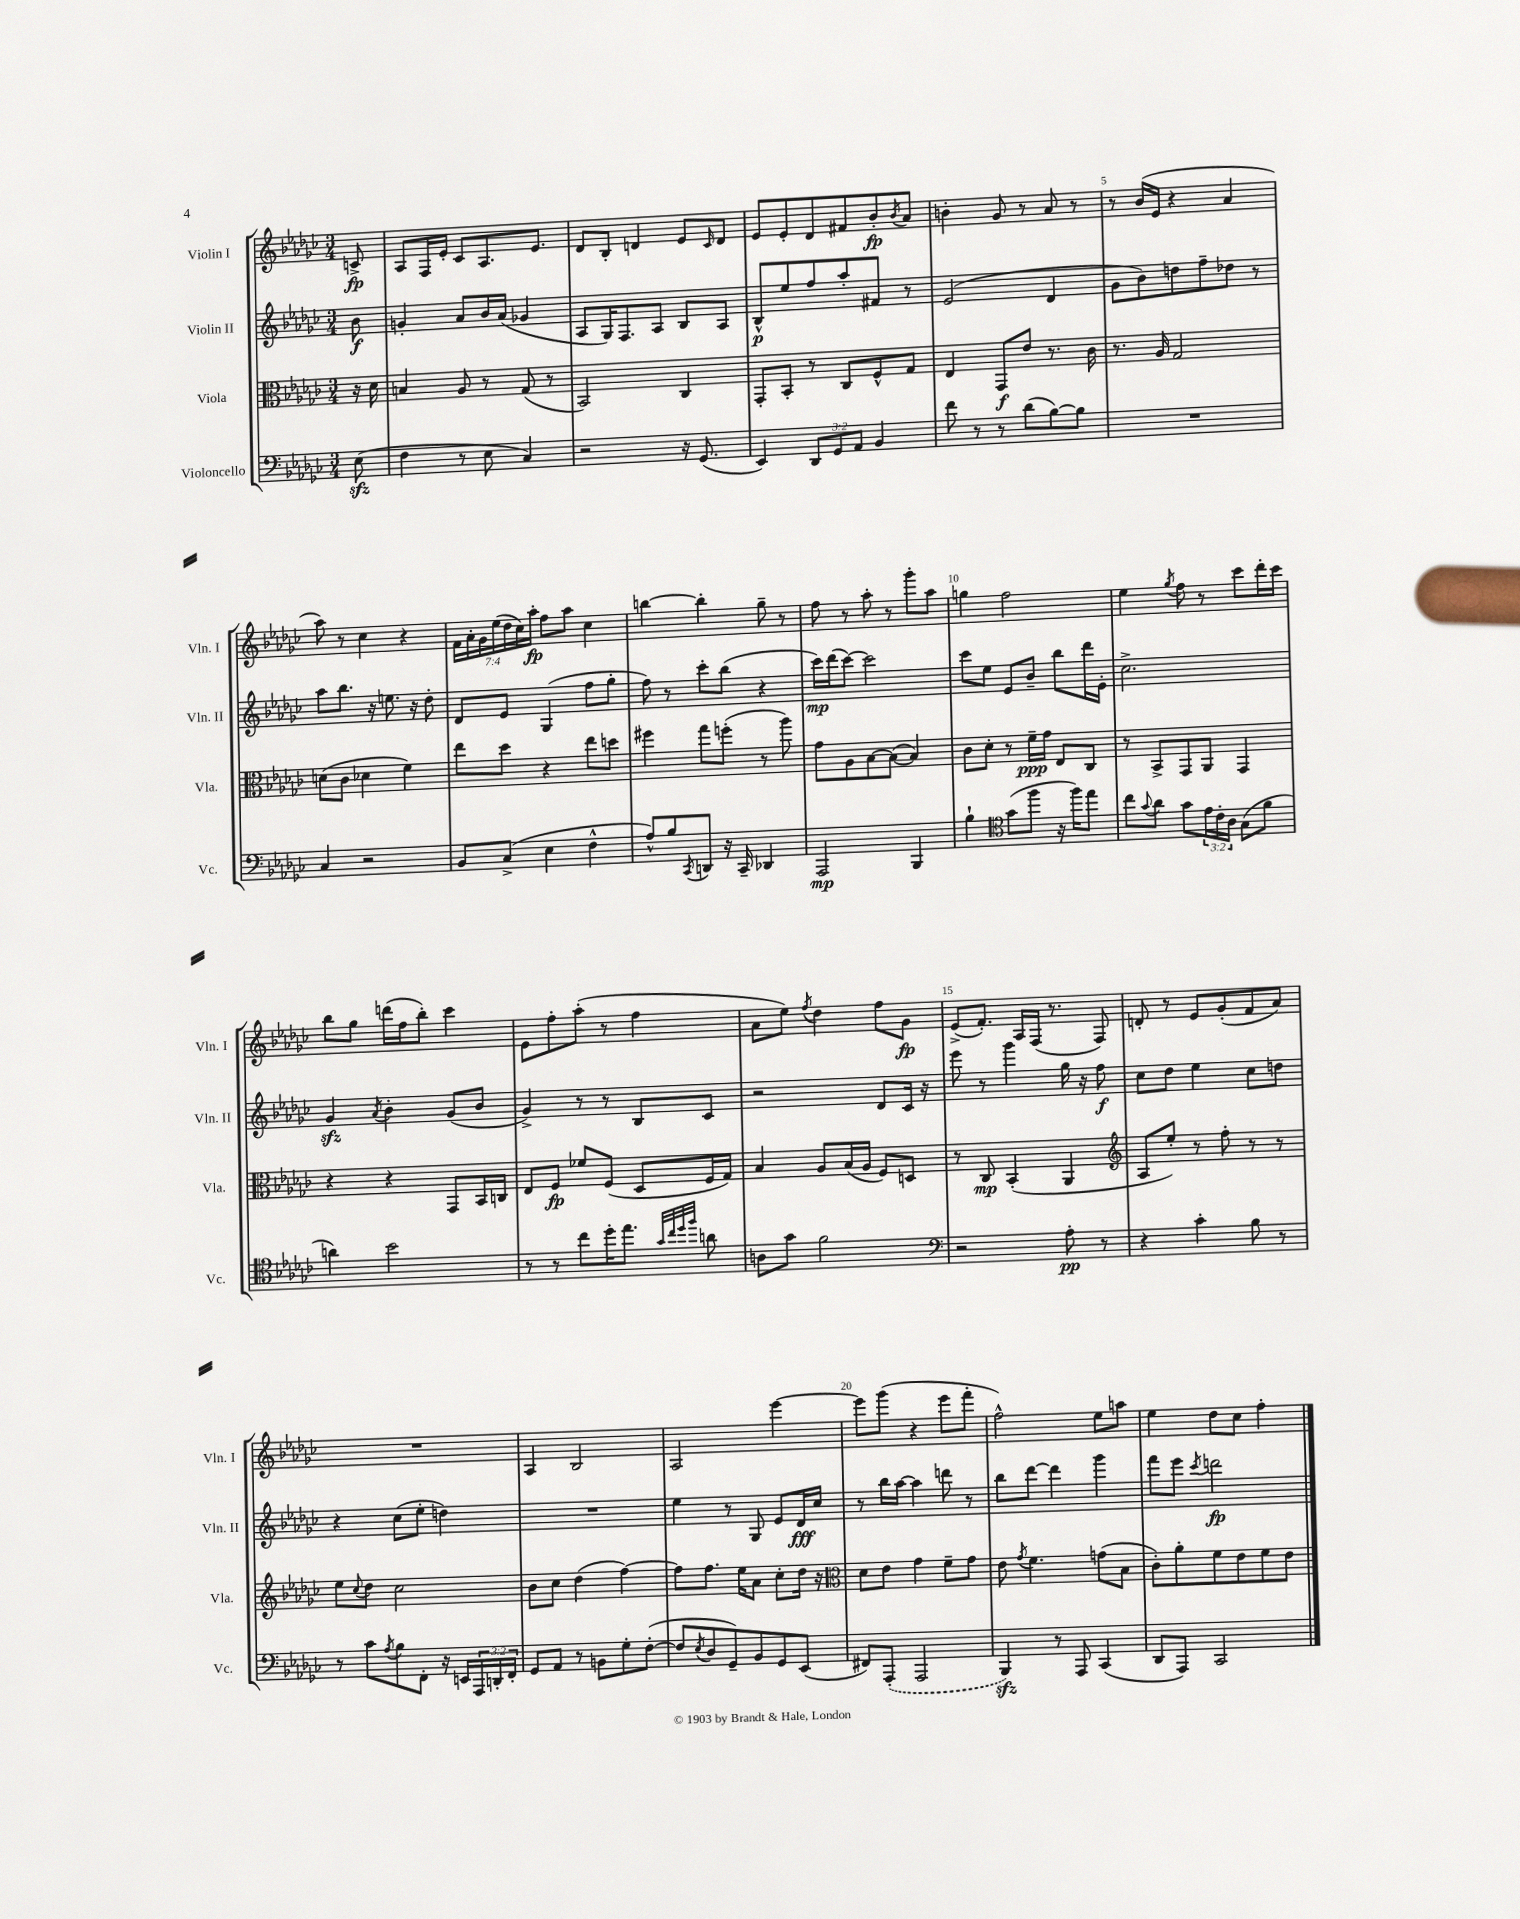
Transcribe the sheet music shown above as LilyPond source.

<<
\new StaffGroup <<
\new Staff = "s0" \with { instrumentName = "Violin I" shortInstrumentName = "Vln. I" } {
    \clef treble \key ges \major \numericTimeSignature \time 3/4 \override Staff.TupletNumber.text = #tuplet-number::calc-fraction-text \partial 8
    c'8->\fp |
    aes8 f16 ees'16-. ces'8 aes8. ees'8. |
    des'8 bes8-. d'4 ees'8 \grace { ces'16 } d'8 |
    ees'8 ees'8-. des'8 fis'8 bes'8-.\fp \acciaccatura { bes'8 } aes'8 |
    b'4-. ges'8 r8 aes'8 r8 |
    r8 bes'16( ees'16 r4 aes'4 |
    aes''8) r8 ces''4 r4 |
    \tuplet 7/4 { f'16 aes'16-. ges'16 ees''16( des''16 ces''16) aes''16-.\fp } f''8 aes''8 ces''4 |
    b''4~ b''4-. ges''8-- r8 |
    f''8 r8 aes''8-. r8 ges'''8-. aes''8 |
    g''4 f''2 |
    ees''4 \acciaccatura { ges''8 } f''8 r8 ces'''8 des'''16-. ces'''16 |
    bes''8 ges''8 d'''16( f''16 bes''8-.) ces'''4 |
    ees'8 f''8-. aes''8-.( r8 f''4 |
    aes'8 ees''8) \acciaccatura { f''8 } des''4 f''8 ges'8\fp |
    ees'8->( f'8.-.) aes16 f16( r8. f8) |
    d'8-. r8 ees'8 ges'8-.( f'8 aes'8) |
    R2. |
    aes4 bes2 |
    aes2 ees'''4~ |
    ees'''8 ges'''8( r4 ees'''8 f'''8-. |
    f''2-^) ees''8 a''8 |
    ees''4 des''8 ces''8 f''4-. \bar "|." |
}
\new Staff = "s1" \with { instrumentName = "Violin II" shortInstrumentName = "Vln. II" } {
    \clef treble \key ges \major \numericTimeSignature \time 3/4 \partial 8
    bes'8\f |
    g'4-. aes'8 bes'16 aes'16( ges'4 |
    aes8 ges16) f8. aes8 bes8 aes8 |
    bes8-^\p ees''8 f''8 aes''8-. fis'8 r8 |
    ees'2( des'4 |
    ges'8 bes'8) d''8 f''8-- des''8 r8 |
    aes''8 bes''8. r16 e''8. r16 des''8-. |
    des'8 ees'8 ges4( f''8 ges''8-. |
    f''8) r8 ces'''8-. bes''8( r4 |
    ces'''16\mp) des'''16( ces'''8~) ces'''2 |
    ces'''8 ees''8 ees'8 bes'8-- bes''8 des'''16 ees'16-. |
    ces''2.-> |
    ges'4\sfz \acciaccatura { aes'8 } bes'4-. ges'8( bes'8 |
    ges'4->) r8 r8 bes8 ces'8 |
    r2 des'8 ces'16 r16 |
    ees'''8 r8 ges'''4 ges''16 r16 f''8\f |
    ces''8 des''8 ees''4 ces''8 d''8 |
    r4 ces''8( ees''8-. d''4) |
    R2. |
    ees''4 r8 ges8 ees'8 des'16\fff ces''16 |
    r8 bes''16 aes''16~ aes''4 d'''8 r8 |
    bes''8 des'''8~ des'''4 ges'''4 |
    f'''8 ees'''8 \acciaccatura { ces'''8 } d'''2\fp \bar "|." |
}
\new Staff = "s2" \with { instrumentName = "Viola" shortInstrumentName = "Vla." } {
    \clef alto \key ges \major \numericTimeSignature \time 3/4 \partial 8
    r16 des'16 |
    b4 aes8 r8 ges8( r8 |
    bes,2) ces4 |
    ges,8-. bes,8-. r8 ces8 f8-^ ges8 |
    ees4 ges,8\f ees'8 r8. ces'16 |
    r8. aes16 ges2 |
    d'8( ces'8 des'4 f'4) |
    ees''8 des''8 r4 ees''8 d''8 |
    fis''4 ges''8 f''8-.( r8 aes''8) |
    ges'8 aes8 bes8~ bes8~( bes4) |
    ces'8 des'8-. r8 f'16--\ppp ges'16 ees8 ces8 |
    r8 bes,8-> ges,8 aes,8 ges,4 |
    r4 r4 ges,8 bes,16 c16 |
    ees8 f8\fp fes'8 f8( des8 f16 ges16) |
    bes4 aes8 bes16( aes16 f8) d8 |
    r8 ces8\mp bes,4-.( aes,4 |
    \clef treble aes8 ees''8-.) r8 f''8-. r8 r8 |
    ees''8 \appoggiatura { ces''8 } des''8 ces''2 |
    bes'8 ces''8 des''4( f''4~) |
    f''8 f''8. ees''16 aes'8 ces''8-. des''16 r16 |
    \clef alto des'8 ees'8 ges'4 f'8-- ges'8 |
    ees'8 \acciaccatura { ges'8 } f'4. g'8( bes8 |
    ces'8-.) aes'8-. f'8 ees'8 f'8 ees'8 \bar "|." |
}
\new Staff = "s3" \with { instrumentName = "Violoncello" shortInstrumentName = "Vc." } {
    \clef bass \key ges \major \numericTimeSignature \time 3/4 \override Staff.TupletNumber.text = #tuplet-number::calc-fraction-text \partial 8
    ees8\sfz( |
    f4 r8 ees8 ces4) |
    r2 r16 ges,8.( |
    ees,4) \tuplet 3/2 { des,8 ges,8 aes,8 } bes,4 |
    f'8 r8 r8 des'8( bes8~) bes8 |
    R2. |
    ces4 r2 |
    bes,8 ces8->( ees4 f4-^ |
    aes8-^) bes8 \acciaccatura { ces,8 } d,8 r16 ces,16-- des,4 |
    aes,,2\mp bes,,4 |
    bes4-! \clef tenor ges'8( f''8 r16 f''16) ees''8 |
    ces''8 \appoggiatura { ges'8 } aes'8 ges'8 \tuplet 3/2 { ees'16 ces'16-. aes16 } ges8( f'8 |
    a'4) bes'2 |
    r8 r8 ces''8 des''16-. ees''8. \grace { ges'32 ces''32 des''32 f''32 } a'8 |
    a8 ges'8 f'2 |
    \clef bass r2 aes8-.\pp r8 |
    r4 ces'4-. bes8 r8 |
    r8 ces'8 \acciaccatura { aes8 } bes8 f,8-. r16 e,16 \tuplet 3/2 { aes,,16 d,16-. f,16-. } |
    ges,8 aes,8 r8 b,8 ges8-. f8~-.( |
    f8 \acciaccatura { ees8 } des8 ges,8--) bes,8 ges,8 ees,8( |
    fis,8) \once \slurDashed aes,,8-.( aes,,2 |
    bes,,4\sfz) r8 aes,,8 ces,4( |
    des,8 aes,,8) ces,2 \bar "|." |
}
>>
>>
\layout { \context { \Score \override BarNumber.break-visibility = ##(#f #t #t) barNumberVisibility = #(every-nth-bar-number-visible 5) } }
